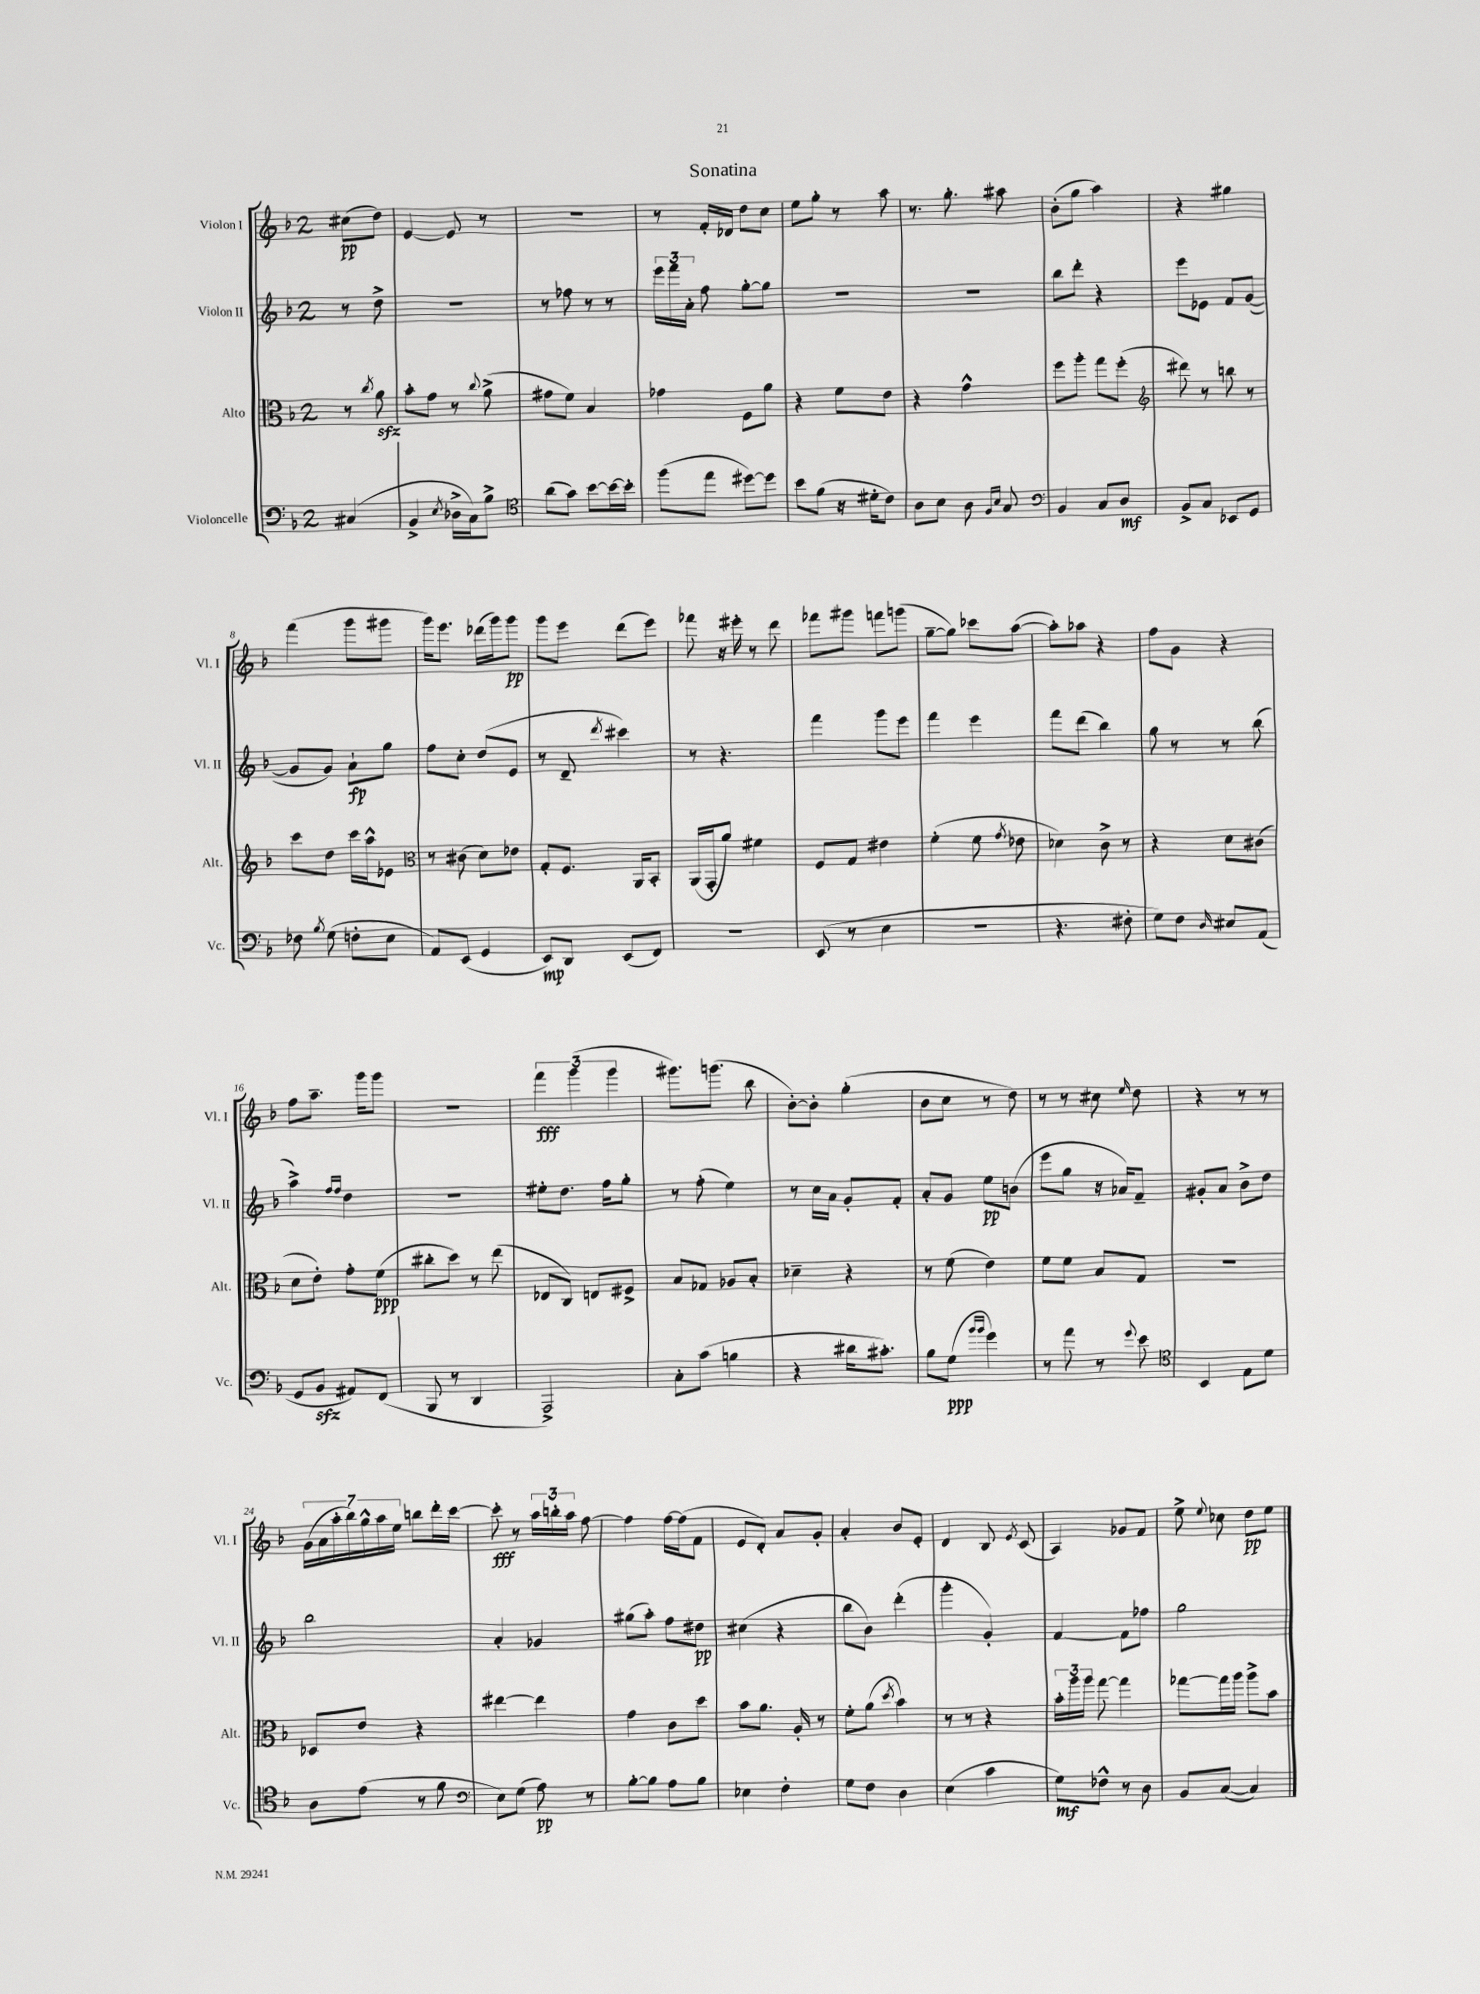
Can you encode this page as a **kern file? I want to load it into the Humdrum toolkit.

**kern	**dynam	**kern	**dynam	**kern	**dynam	**kern	**dynam
*part4	*part4	*part3	*part3	*part2	*part2	*part1	*part1
*staff4	*staff4	*staff3	*staff3	*staff2	*staff2	*staff1	*staff1
*I"Violoncelle	*	*I"Alto	*	*I"Violon II	*	*I"Violon I	*
*I'Vc.	*	*I'Alt.	*	*I'Vl. II	*	*I'Vl. I	*
*clefF4	*	*clefC3	*	*clefG2	*	*clefG2	*
*k[b-]	*	*k[b-]	*	*k[b-]	*	*k[b-]	*
*M2/4	*	*M2/4	*	*M2/4	*	*M2/4	*
=	=	=	=	=	=	=	=
(4C#X/	.	8r	.	8r	.	(8cc#X\L	pp
.	.	8qcc/	.	.	.	.	.
.	.	8azz\	.	8dd^\	.	8dd\J)	.
=1	=1	=1	=1	=1	=1	=1	=1
4BB-^/	.	8b-'\L	.	2r	.	[4e/	.
.	.	8g\J	.	.	.	.	.
8qE/	.	.	.	.	.	.	.
16D-X^\LL	.	8r	.	.	.	8e/]	.
16C\J)	.	.	.	.	.	.	.
.	.	8qqcc/	.	.	.	.	.
8B-^\J	.	(8a^\	.	.	.	8r	.
=2	=2	=2	=2	=2	=2	=2	=2
*clefC4	*	*	*	*	*	*	*
(8a\L	.	8g#X\L	.	8r	.	2r	.
8g\J)	.	8f\J)	.	8ff-X\	.	.	.
[8b-\L	.	4B-/	.	8r	.	.	.
16b-\L_	.	.	.	8r	.	.	.
16b-'\JJ]	.	.	.	.	.	.	.
=3	=3	=3	=3	=3	=3	=3	=3
(8ff\L	.	4g-X\	.	24eee\LL	.	8r	.
.	.	.	.	24fff\	.	.	.
.	.	.	.	24a'\JJ	.	.	.
8ee\J	.	.	.	8ff\	.	16f'/LL	.
.	.	.	.	.	.	16d-X/JJ	.
[8dd#X\L)	.	8F\L	.	[8gg'\L	.	8dd\L	.
8dd#\J]	.	8a\J	.	8gg\J]	.	8cc\J	.
=4	=4	=4	=4	=4	=4	=4	=4
8b-\L	.	4r	.	2r	.	8ee\L	.
(8f\J	.	.	.	.	.	8gg'\J	.
16r	.	8f\L	.	.	.	8r	.
16d#X'\KL	.	.	.	.	.	.	.
8c\J)	.	8e\J	.	.	.	8aa\	.
=5	=5	=5	=5	=5	=5	=5	=5
8A\L	.	4r	.	2r	.	8.r	.
8B-\J	.	.	.	.	.	.	.
.	.	.	.	.	.	8.gg'\	.
8A\	.	4g^^\	.	.	.	.	.
16qqF/LL	.	.	.	.	.	.	.
16qqB-/JJ	.	.	.	.	.	.	.
8G/	.	.	.	.	.	8aa#X\	.
=6	=6	=6	=6	=6	=6	=6	=6
*clefF4	*	*	*	*	*	*	*
4BB-/	.	8ff\L	.	8bb-\L	.	(8b-'\L	.
.	.	8aa'\J	.	8ddd'\J	.	8gg\J	.
8C/L	.	8gg\L	.	4r	.	4aa\)	.
8D/J	mf	(8ff'\J	.	.	.	.	.
=7	=7	=7	=7	=7	=7	=7	=7
*	*	*clefG2	*	*	*	*	*
8BB-^/L	.	8ddd#X\)	.	8eee\L	.	4r	.
8C/J	.	8r	.	8e-X\J	.	.	.
8EE-X/L	.	8bbn\	.	8f/L	.	4gg#X\	.
8GG/J	.	8r	.	([8g/J	.	.	.
!!LO:LB:g=z
=8	=8	=8	=8	=8	=8	=8	=8
8F-X\	.	8ccc\L	.	8g/L]	.	(4fff\	.
8qB-/	.	.	.	.	.	.	.
(8G\	.	8dd\J	.	8g/J)	.	.	.
8Fn'\L	.	16ccc\LL	.	8a`\L	fp	8ggg\L	.
.	.	16aa^^\J	.	.	.	.	.
8E\J	.	8e-X\J	.	8gg\J	.	8ggg#X\J	.
=9	=9	=9	=9	=9	=9	=9	=9
*	*	*clefC3	*	*	*	*	*
8AA/L)	.	8r	.	8ff\L	.	16ggg\KL)	.
.	.	.	.	.	.	8.eee\J	.
(8EE/J	.	(8c#X\	.	8cc'\J	.	.	.
4GG/	.	8d\L)	.	(8dd/L	.	(16ddd-X\LL	.
.	.	.	.	.	.	16ggg\J)	.
.	.	8e-X\J	.	8e/J	.	8ggg\J	pp
=10	=10	=10	=10	=10	=10	=10	=10
8EE/L)	mp	8G'/L	.	8r	.	8ggg\L	.
8DD/J	.	8.F/J	.	8d~/	.	8eee\J	.
.	.	.	.	8qddd/	.	.	.
(8EE/L	.	.	.	4ccc#X\)	.	(8ddd\L	.
.	.	16AA/KL	.	.	.	.	.
8FF/J)	.	8BB-'/J	.	.	.	8eee\J)	.
=11	=11	=11	=11	=11	=11	=11	=11
2r	.	(16AA/LL	.	8r	.	8fff-X\	.
.	.	16GG'/J	.	.	.	.	.
.	.	8a/J)	.	4.r	.	16r	.
.	.	.	.	.	.	16eee#X'\	.
.	.	4f#X\	.	.	.	8r	.
.	.	.	.	.	.	8ddd\	.
=12	=12	=12	=12	=12	=12	=12	=12
(8EE/	.	8F/L	.	4fff\	.	8fff-X\L	.
8r	.	8G/J	.	.	.	8ggg#X\J	.
4E\	.	4e#X\	.	8ggg\L	.	8fffn\L	.
.	.	.	.	8eee\J	.	(8gggn\J	.
=13	=13	=13	=13	=13	=13	=13	=13
2r	.	(4f'\	.	4fff\	.	[8gg~\L	.
.	.	.	.	.	.	8gg\J])	.
.	.	8f\	.	4eee\	.	8ccc-X\L	.
.	.	8qg/	.	.	.	.	.
.	.	8e-X\	.	.	.	([8aa\J	.
=14	=14	=14	=14	=14	=14	=14	=14
4.r	.	4d-X\)	.	8fff\L	.	8aa'\L])	.
.	.	.	.	(8ddd\J	.	8aa-X\J	.
.	.	8c^\	.	4bb-\)	.	4r	.
8F#X'\	.	8r	.	.	.	.	.
=15	=15	=15	=15	=15	=15	=15	=15
8G\L)	.	4r	.	8gg\	.	8ff\L	.
8F\J	.	.	.	8r	.	8g\J	.
16qqD/	.	.	.	.	.	.	.
8E#X/L	.	8d\L	.	8r	.	4r	.
(8AA/J	.	(8c#X\J	.	(8bb-\	.	.	.
!!LO:LB:g=z
=16	=16	=16	=16	=16	=16	=16	=16
8GG/L	.	8d\L	.	4aa^\)	.	8ff\L	.
8BB-zz/J	.	8e'\J)	.	.	.	8.aa~\J	.
.	.	.	.	16qqff/LL	.	.	.
.	.	.	.	16qqff/JJ	.	.	.
8AA#X/L)	.	8g'\L	.	4dd\	.	.	.
.	.	.	.	.	.	16ggg\KL	.
(8FF/J	.	(8f\J	ppp	.	.	8ggg\J	.
=17	=17	=17	=17	=17	=17	=17	=17
8BBB-/	.	8cc#X'\L	.	2r	.	2r	.
8r	.	8dd\J)	.	.	.	.	.
4DD/	.	8r	.	.	.	.	.
.	.	(8ee\	.	.	.	.	.
=18	=18	=18	=18	=18	=18	=18	=18
2AAA^/)	.	8E-X/L	.	8ee#X'\L	.	6fff\	fff
.	.	8C/J)	.	8.dd\J	.	.	.
.	.	.	.	.	.	(6ggg\	.
.	.	8En/L	.	.	.	.	.
.	.	.	.	16ff\KL	.	.	.
.	.	.	.	.	.	6ggg\	.
.	.	8F#X^/J	.	8gg'\J	.	.	.
=19	=19	=19	=19	=19	=19	=19	=19
8C'\L	.	8B-/L	.	8r	.	8.ggg#X\L)	.
(8c\J	.	8G-X/J	.	(8ff'\	.	.	.
.	.	.	.	.	.	(8.gggn\J	.
4Bn\	.	8A-X/L	.	4ee\)	.	.	.
.	.	8B-'/J	.	.	.	8bb-\	.
=20	=20	=20	=20	=20	=20	=20	=20
4r	.	4d-X~\	.	8r	.	[8b-'\L)	.
.	.	.	.	16cc\LL	.	8b-'\J]	.
.	.	.	.	16a\JJ	.	.	.
16d#X\KL	.	4r	.	8g'/L	.	(4gg'\	.
8.c#X'\J)	.	.	.	.	.	.	.
.	.	.	.	8f'/J	.	.	.
=21	=21	=21	=21	=21	=21	=21	=21
8B-\L	.	8r	.	8a'/L	.	8b-\L	.
(8G\J	ppp	(8f\	.	8g/J	.	8cc\J	.
16qqb-/LL	.	.	.	.	.	.	.
16qqb-/JJ	.	.	.	.	.	.	.
4g\)	.	4e\)	.	8ee\L	pp	8r	.
.	.	.	.	(8bn\J	.	8dd\)	.
=22	=22	=22	=22	=22	=22	=22	=22
8r	.	8f\L	.	8eee\L	.	8r	.
8a\	.	8f\J	.	8gg\J	.	8r	.
8r	.	8B-/L	.	16r	.	8cc#X\	.
.	.	.	.	16a-X/KL)	.	.	.
8qqg/	.	.	.	.	.	16qqee/	.
8e\	.	8G/J	.	8f~/J	.	8dd\	.
=23	=23	=23	=23	=23	=23	=23	=23
*clefC4	*	*	*	*	*	*	*
4BB-/	.	2r	.	8g#X'/L	.	4r	.
.	.	.	.	8a/J	.	.	.
8E\L	.	.	.	8b-^\L	.	8r	.
8d\J	.	.	.	8dd\J	.	8r	.
!!LO:LB:g=z
=24	=24	=24	=24	=24	=24	=24	=24
8A\L	.	8D-X/L	.	2bb-\	.	(28g\LL	.
.	.	.	.	.	.	28a\	.
.	.	.	.	.	.	28aa'\	.
.	.	.	.	.	.	28bb-\)	.
(8e\J	.	8e/J	.	.	.	.	.
.	.	.	.	.	.	28gg^^\	.
.	.	.	.	.	.	28aa\	.
.	.	.	.	.	.	28ee\JJ	.
8r	.	4r	.	.	.	8bbn\L	.
8f\	.	.	.	.	.	16ddd'\L	.
.	.	.	.	.	.	[16ccc\JJ	.
=25	=25	=25	=25	=25	=25	=25	=25
*clefF4	*	*	*	*	*	*	*
8E\L)	.	[4ee#X\	.	4a'/	.	8ccc'\]	fff
(8G\J	.	.	.	.	.	8r	.
8A\)	pp	4ee#\]	.	4g-X/	.	24aa\LL	.
.	.	.	.	.	.	24bbn'\	.
.	.	.	.	.	.	24aa\JJ	.
8r	.	.	.	.	.	[8ff\	.
=26	=26	=26	=26	=26	=26	=26	=26
[8B-'\L	.	4g\	.	(8gg#X\L	.	4ff\]	.
8B-\J]	.	.	.	8aa'\J)	.	.	.
8A\L	.	8c\L	.	8ff\L	.	[16ff\LL	.
.	.	.	.	.	.	(16ff\J]	.
8B-\J	.	8dd\J	.	8dd#X\J	pp	8f\J	.
=27	=27	=27	=27	=27	=27	=27	=27
4E-X\	.	8b-\L	.	(4cc#X\	.	8e/L	.
.	.	8.a\J	.	.	.	8d'/J)	.
4F'\	.	.	.	4r	.	8a/L	.
.	.	16A'/	.	.	.	.	.
.	.	8r	.	.	.	8g'/J	.
=28	=28	=28	=28	=28	=28	=28	=28
8G\L	.	8f'\L	.	8bb-\L	.	4a'/	.
8F\J	.	(8a\J	.	8b-\J)	.	.	.
.	.	8qdd/	.	.	.	.	.
4D\	.	4b-\)	.	(4ddd'\	.	8b-/L	.
.	.	.	.	.	.	8e'/J	.
=29	=29	=29	=29	=29	=29	=29	=29
(4E\	.	8r	.	4ggg'\	.	4d/	.
.	.	8r	.	.	.	.	.
4c\	.	4r	.	4g'/)	.	8B-/	.
.	.	.	.	.	.	8qe/	.
.	.	.	.	.	.	(8c/	.
=30	=30	=30	=30	=30	=30	=30	=30
8G\L)	mf	24b-'\LL	.	[4f/	.	4A/)	.
.	.	24aa\	.	.	.	.	.
.	.	24aa\JJ	.	.	.	.	.
8F-X^^\J	.	[8gg\	.	.	.	.	.
8r	.	4gg\]	.	8f\L]	.	8g-X/L	.
8D\	.	.	.	8ff-X\J	.	8f/J	.
=31	=31	=31	=31	=31	=31	=31	=31
8BB-/L	.	[8gg-X\L	.	2gg\	.	8ee^\	.
.	.	.	.	.	.	8qqee/	.
([8C/J	.	16gg-\L]	.	.	.	8cc-X\	.
.	.	16aa\JJ	.	.	.	.	.
4C/])	.	8aa^\L	.	.	.	8dd\L	pp
.	.	8b-\J	.	.	.	8ee\J	.
==	==	==	==	==	==	==	==
*-	*-	*-	*-	*-	*-	*-	*-
